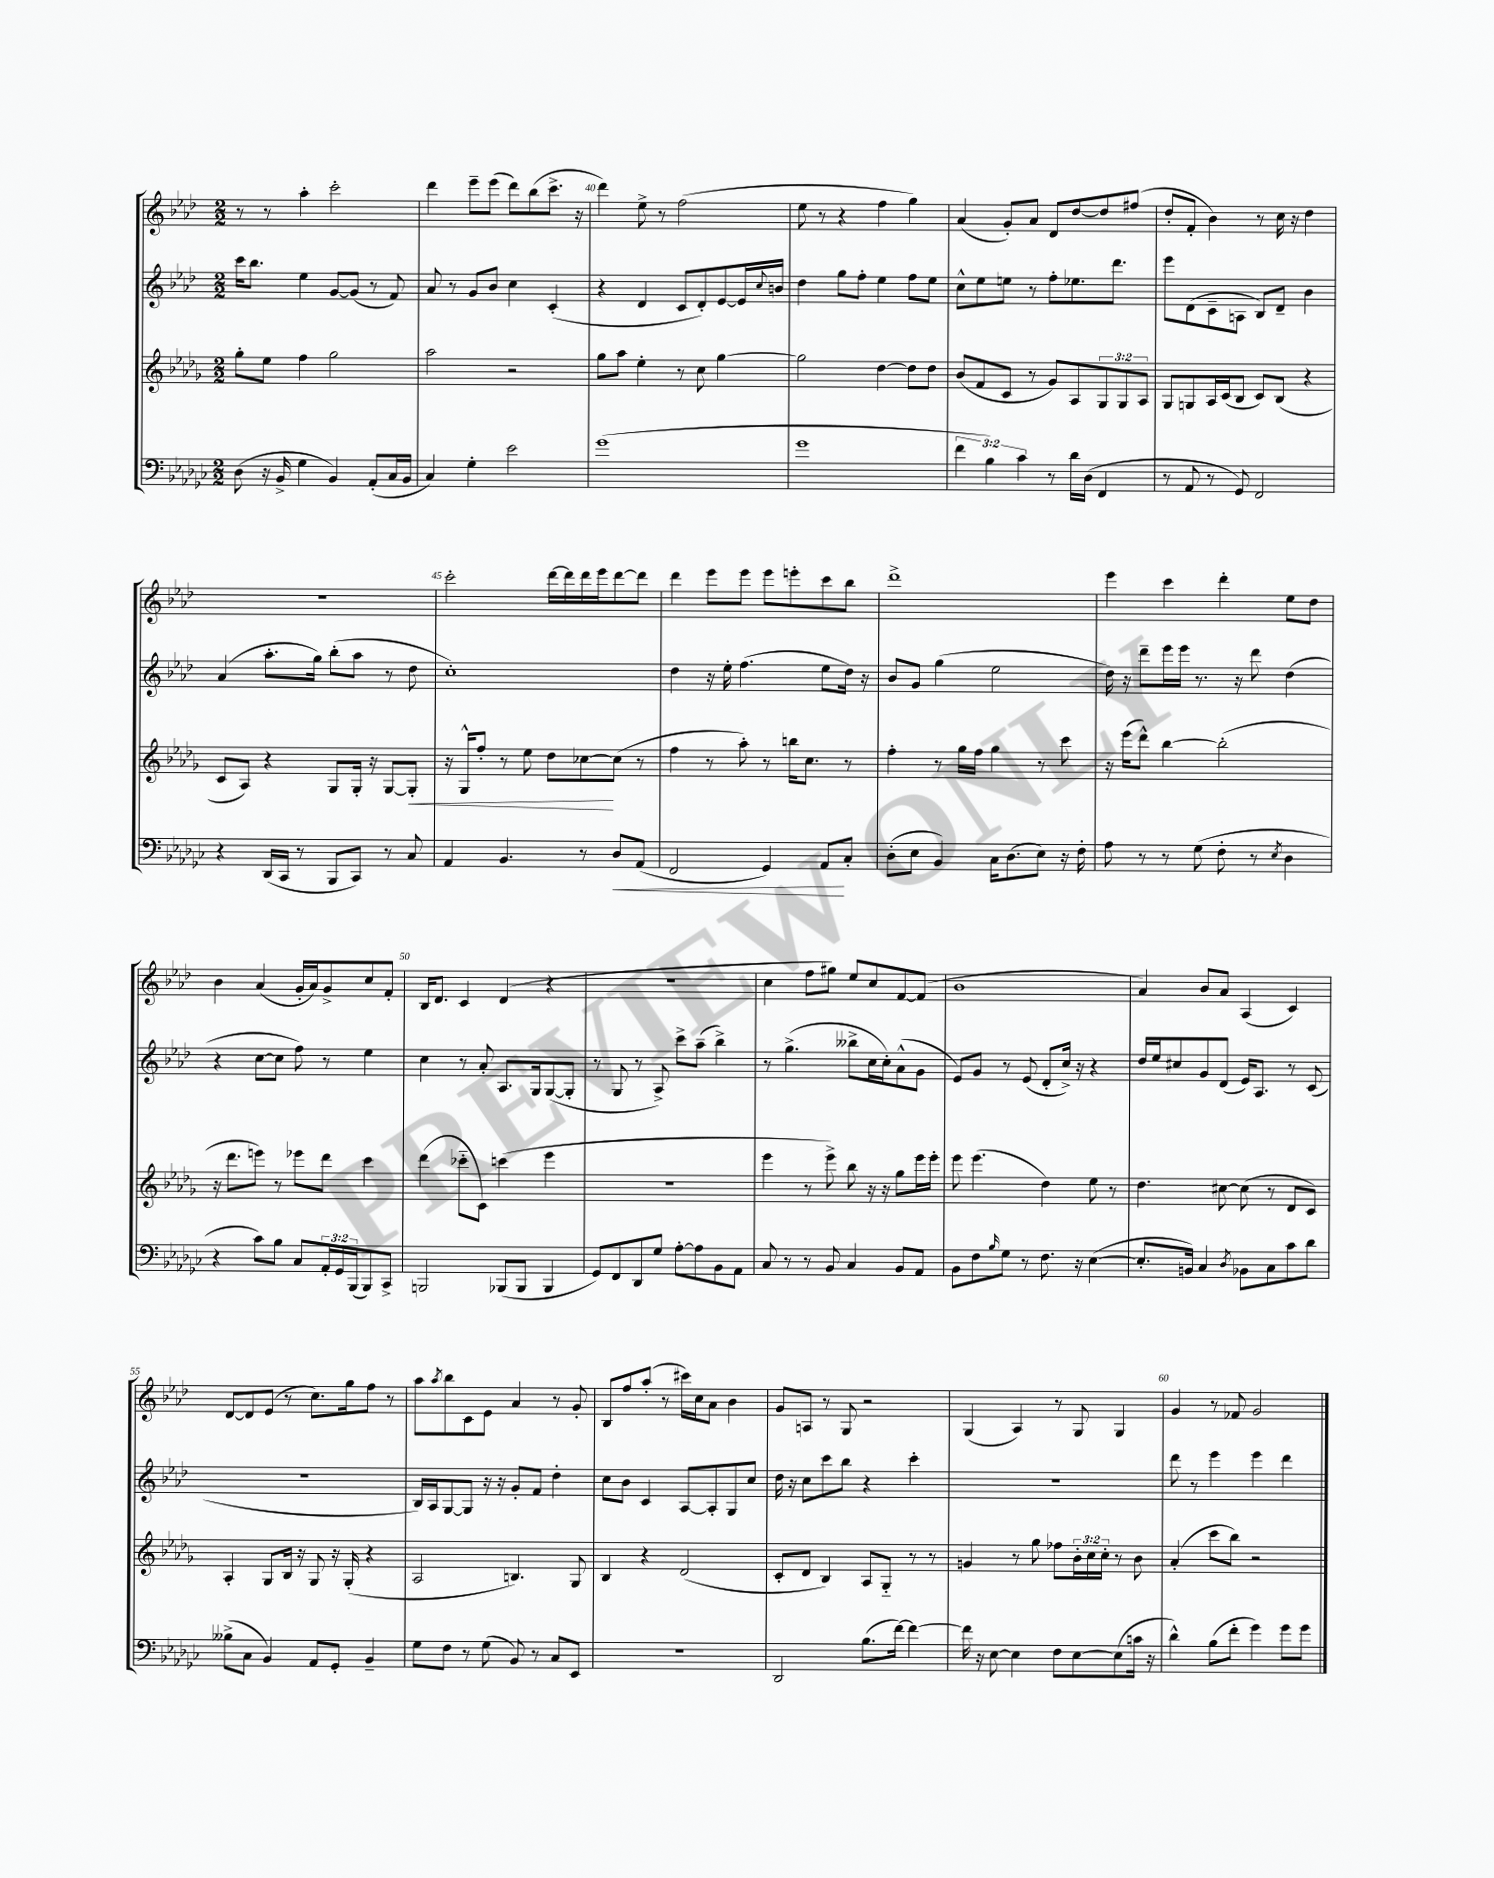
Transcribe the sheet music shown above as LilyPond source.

<<
\new StaffGroup <<
\new Staff = "s0" {
    \clef treble \key aes \major \numericTimeSignature \time 2/2
    r8 r8 aes''4-. c'''2-. |
    des'''4 ees'''8-- ees'''8( des'''8) bes''8( c'''8.-> r16 |
    des'''4) ees''8-> r8 f''2( |
    ees''8 r8 r4 f''4 g''4) |
    aes'4( g'8-.) aes'8 des'8 des''8~ des''8 fis''8( |
    des''8-. f'8-. bes'4) r8 c''16 r16 des''4 |
    R1 |
    c'''2-. des'''16~ des'''16 des'''16 ees'''16 des'''8~ des'''8 |
    des'''4 ees'''8 ees'''8 ees'''8 e'''8-. c'''8 bes''8 |
    des'''1-> |
    ees'''4 c'''4 des'''4-. ees''8 des''8 |
    bes'4 aes'4( g'16-. aes'16) g'8-> c''8 f'8-. |
    bes16 des'8. c'4 des'4( r4 |
    R1 |
    c''4 f''8 gis''8) ees''8 c''8 f'8~ f'8( |
    bes'1 |
    aes'4) bes'8 aes'8 aes4( c'4) |
    des'8~ des'8 ees'8( r8 c''8.) g''16 f''8 r8 |
    aes''8 \acciaccatura { aes''8 } bes''8 c'8 ees'8 aes'4 r8 g'8-. |
    bes8 f''8 aes''8-.( r8 cis'''16) c''16 aes'8 bes'4 |
    g'8 a8 r8 g8 r2 |
    g4( aes4) r8 g8 g4 |
    g'4 r8 fes'8 g'2 \bar "|." |
}
\new Staff = "s1" {
    \clef treble \key aes \major \numericTimeSignature \time 2/2
    c'''16 bes''8. ees''4 g'8~ g'8( r8 f'8) |
    aes'8 r8 g'8 bes'8 c''4 c'4-.( |
    r4 des'4 c'8 des'8-.) ees'8~ ees'16 \appoggiatura { c''8 } b'16 |
    des''4 g''8 f''8-. ees''4 f''8 ees''8 |
    c''8-^ ees''8 e''8 r8 f''8-. ees''8. des'''8. |
    ees'''8 des'8( c'8-- a8 bes8) des'8-- bes'4 |
    aes'4( aes''8.-. g''16) bes''8-.( aes''8 r8 des''8 |
    c''1-.) |
    des''4 r16 ees''16-. f''4.( ees''8 des''16) r16 |
    bes'8 g'8 g''4( ees''2 |
    des''16) r16 des'''8-- ees'''16 ees'''16 r8. r16 des'''8 des''4( |
    r4 c''8~ c''8 f''8) r8 ees''4 |
    c''4 r8 aes'8-. aes8. g16 g8~( g8-. |
    r8 g8 r8 aes8->) c'''8-> aes''8--( bes''4->) |
    r8 g''4.->( beses''8-> c''16 c''16-.) aes'8-^( g'8 |
    ees'8) g'8 r8 ees'8( des'8-. c''16->) r16 r4 |
    des''16 ees''16 cis''8 g'8 des'8( ees'16) aes8. r8 c'8( |
    r1 |
    bes16) aes16 g8~ g8 r16 r16 g'8-. f'8 des''4-. |
    c''8 bes'8 c'4 aes8~ aes8-. g8 c''8 |
    des''16 r16 c''8 c'''8 bes''8 r4 c'''4-. |
    r1 |
    des'''8 r8 ees'''4 ees'''4 des'''4 \bar "|." |
}
\new Staff = "s2" {
    \clef treble \key des \major \numericTimeSignature \time 2/2 \override Staff.TupletNumber.text = #tuplet-number::calc-fraction-text
    ges''8-. ees''8 f''4 ges''2 |
    aes''2 r2 |
    ges''8 aes''8 ees''4-. r8 c''8 ges''4~ |
    ges''2 des''4~ des''8 des''8 |
    bes'8( f'8 c'8 r8 ges'8) aes8 \tuplet 3/2 { ges8 ges8 aes8 } |
    ges8 g8 aes16 c'16( bes8 c'8) bes8( r4 |
    c'8 aes8) r4 ges8 ges16-. r16 ges8~ ges8-.\< |
    r16 ges16-^ f''8-. r8 ees''8 des''8 ces''8~\! ces''8( r8 |
    f''4 r8 aes''8-.) r8 b''16 c''8. r8 |
    f''4-. r8 ges''16 f''16 ges''4 r8 c'''8 |
    r16 ees'''16( des'''8-^) bes''4~ bes''2-.( |
    r16 des'''8. e'''8) r8 ees'''8 des'''8 c'''4 |
    des'''4( ces'''8-_ c'8) c'''4( ees'''4 |
    r1 |
    ees'''4 r8 ees'''8->) bes''8 r16 r16 ges''8 ees'''16 ees'''16-. |
    ees'''8 ees'''4.( des''4) ees''8 r8 |
    des''4. cis''8~ cis''8( r8 des'8 c'8) |
    aes4-. ges8 bes16 r16 ges8 r16 ges16-.( r4 |
    aes2 b4.) ges8 |
    bes4 r4 des'2( |
    c'8-. des'8 bes4) aes8 ges8-_ r8 r8 |
    g'4 r8 ges''8 fes''8 \tuplet 3/2 { bes'16-. c''16 c''16-. } r8 bes'8 |
    aes'4-.( c'''8 bes''8) r2 \bar "|." |
}
\new Staff = "s3" {
    \clef bass \key ges \major \numericTimeSignature \time 2/2 \override Staff.TupletNumber.text = #tuplet-number::calc-fraction-text
    des8( r16 bes,16-> ges4 bes,4) aes,8-.( ces16 bes,16 |
    ces4) ges4-. ees'2 |
    ges'1( |
    ges'1 |
    \tuplet 3/2 { f'4 bes4) ces'4 } r8 des'16 des16( f,4 |
    r8 aes,8 r8 ges,8) f,2 |
    r4 des,16( ces,16 r8 bes,,8 ces,8) r8 ces8 |
    aes,4 bes,4. r8 des8\< aes,8( |
    f,2 ges,4) aes,8\! ces8-. |
    des8-.( ees8 bes,4) ces16 des8.( ees8) r16 f16-. |
    aes8 r8 r8 ges8( f8-. r8 \acciaccatura { ees8 } des4 |
    r4 ces'8) bes8 ces8 \tuplet 3/2 { aes,16-. ges,16 bes,,16( } bes,,8) ces,8-> |
    b,,2 bes,,8( bes,,8 bes,,4 |
    ges,8) f,8 des,8 ges8 aes8~-. aes8 bes,8 aes,8 |
    ces8 r8 r8 bes,8 ces4 bes,8 aes,8 |
    bes,8 f8 \grace { bes16 } ges8 r8 f8. r16 ees4~( |
    ees8.-. b,16) ces4 \acciaccatura { des8 } bes,8 ces8 ces'8 des'8 |
    beses8->( ces8 bes,4) aes,8 ges,8-. bes,4-- |
    ges8 f8 r8 ges8( bes,8) r8 ces8 ees,8 |
    R1 |
    des,2 bes8.( f'16~) f'4~ |
    f'16 r16 ees8~ ees4 f8 ees8~ ees8( c'16 r16 |
    des'4-^) bes8( f'8-. ges'4) ges'8 ges'8 \bar "|." |
}
>>
>>
\layout { \context { \Score currentBarNumber = #38 \override BarNumber.break-visibility = ##(#f #t #t) barNumberVisibility = #(every-nth-bar-number-visible 5) } }
